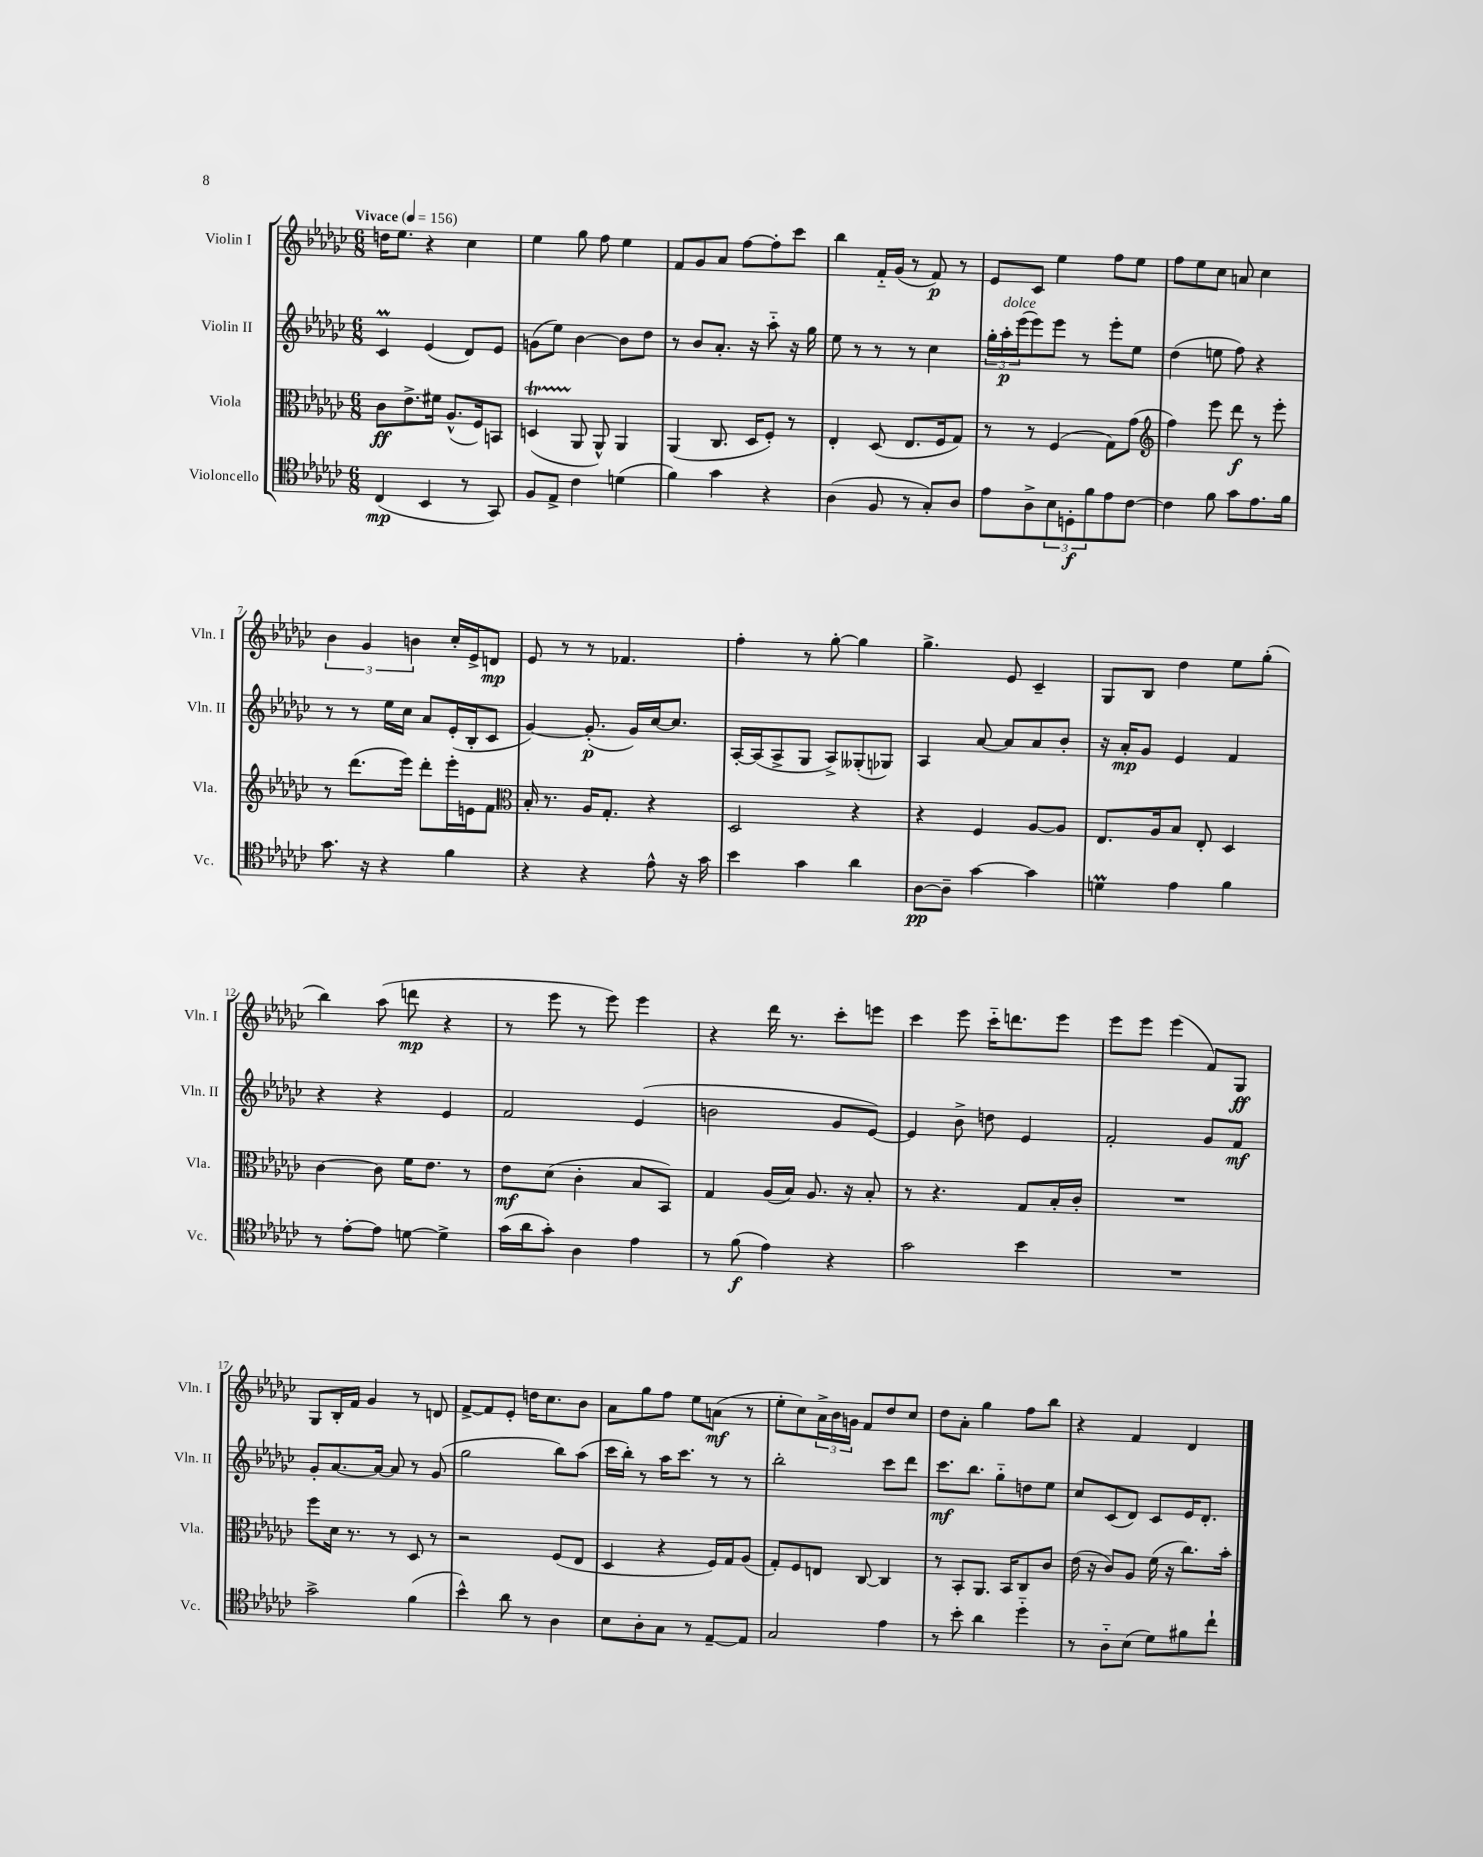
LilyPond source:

<<
\new StaffGroup <<
\new Staff = "s0" \with { instrumentName = "Violin I" shortInstrumentName = "Vln. I" } {
    \clef treble \key ges \major \numericTimeSignature \time 6/8 \tempo "Vivace" 4 = 156
    d''16 ees''8. r4 ces''4 |
    ees''4 ges''8 f''8 ees''4 |
    f'8 ges'8 aes'8 f''8~ f''8-. ces'''8 |
    bes''4 f'16-_ ges'16( r8 f'8\p) r8 |
    ees'8 ces'8 ees''4 f''8 ees''8 |
    f''8 ees''8 ces''8 a'8 ces''4 |
    \tuplet 3/2 { bes'4 ges'4 b'4 } ces''16-. ees'16-> d'8\mp |
    ees'8 r8 r8 fes'4. |
    f''4-. r8 ges''8~-. ges''4 |
    ges''4.-> ees'8 ces'4-- |
    ges8 bes8 des''4 ees''8 ges''8-.( |
    bes''4) aes''8( d'''8\mp r4 |
    r8 ees'''8 r8 ees'''8) ees'''4 |
    r4 des'''16 r8. ces'''8-. e'''8 |
    ces'''4 ees'''8 ces'''16-_ d'''8. ees'''8 |
    ees'''8 ees'''8 ees'''4( f'8) ges8\ff |
    ges8 bes16-. f'16 ges'4 r8 d'8 |
    f'8~-> f'8 ees'8-. d''16 ces''8. bes'8 |
    aes'8 ges''8 f''8 ees''8 a'8\mf( r8 |
    ees''8-. ces''8) \tuplet 3/2 { aes'16-> bes'16 g'16 } f'8 des''8 ces''8 |
    des''8 aes'8-. ges''4 f''8 bes''8 |
    r4 f'4 des'4 \bar "|." |
}
\new Staff = "s1" \with { instrumentName = "Violin II" shortInstrumentName = "Vln. II" } {
    \clef treble \key ges \major \numericTimeSignature \time 6/8
    ces'4\prall ees'4( des'8) ees'8 |
    g'8( ees''8) bes'4~ bes'8 des''8 |
    r8 bes'8 aes'8.-. r16 aes''8-_ r16 ges''16 |
    ees''8 r8 r8 r8 ces''4 |
    \tuplet 3/2 { ges''16-. aes''16-.\p^\markup { \italic "dolce" } ees'''16( } ees'''8) ees'''8 r8 ees'''8-. ees''8 |
    des''4( e''8 f''8) r4 |
    r8 r8 ees''16 ces''16 aes'8 ees'16-.( bes16-. ces'8 |
    ges'4~) ges'8.-.\p( ges'16) ces''16~ ces''8. |
    aes16~-. aes16( aes8-> ges8 aes8->) geses8-.( ges8) |
    aes4 aes'8~ aes'8 aes'8 bes'8-. |
    r16 aes'16-.\mp ges'8 ees'4 f'4 |
    r4 r4 ees'4 |
    f'2 ees'4( |
    b'2 ges'8 ees'8~) |
    ees'4 bes'8-> d''8 ees'4 |
    f'2-. ges'8 f'8\mf |
    ges'8-. aes'8.~ aes'16~ aes'8 r8 ges'8( |
    ges''2 bes''8) aes''8( |
    ces'''16 bes''16-.) r8 aes''16 ces'''8. r8 r8 |
    bes''2-. ces'''8 des'''8 |
    ces'''8.\mf bes''8. ges''8-_ d''8 ees''8 |
    ces''8 ces'8( des'8) ces'8 ees'16 des'8.-. \bar "|." |
}
\new Staff = "s2" \with { instrumentName = "Viola" shortInstrumentName = "Vla." } {
    \clef alto \key ges \major \numericTimeSignature \time 6/8
    ces'8\ff ees'8.-> fis'16 aes8.-^( f16) b,8 |
    d4\startTrillSpan( aes,8\stopTrillSpan aes,8-^) aes,4 |
    aes,4( ces8. des16 f8-.) r8 |
    ees4-. des8( ees8. f16 ges8) |
    r8 r8 f4( ges8) ges'8( |
    \clef treble f''4) ees'''8 des'''8\f r8 ees'''8-. |
    r8 des'''8.( ees'''16) des'''8-. ees'''16-. e'16 f'8 |
    \clef alto bes16-. r8. aes16 ges8.-. r4 |
    des2 r4 |
    r4 f4 aes8~ aes8 |
    ees8. aes16 bes8 ees8-. des4 |
    ces'4~ ces'8 f'16 ees'8. r8 |
    ees'8\mf des'8( ces'4-. bes8 bes,8) |
    ges4 aes16( bes16) aes8. r16 bes8-. |
    r8 r4. ges8 bes16-. ces'16-. |
    R2. |
    f''8 des'16 r8. r8 des8 r8 |
    r2 f8( ees8 |
    des4 r4 f16) ges16 aes8( |
    ges8-.) f8 e8 ces8~ ces4 |
    r8 bes,8-. aes,8. bes,16 ces8 ces'8 |
    ees'16( r16 ces'8) aes8 f'16( r16 ces''8.) bes'16-. \bar "|." |
}
\new Staff = "s3" \with { instrumentName = "Violoncello" shortInstrumentName = "Vc." } {
    \clef tenor \key ges \major \numericTimeSignature \time 6/8
    ces4\mp( bes,4 r8 ges,8) |
    f8 ees8-> ces'4 d'4( |
    f'4) ges'4 r4 |
    aes4( f8 r8 ges8-.) aes8 |
    ees'8 aes8-> \tuplet 3/2 { bes8 d8-.\f f'8 } ees'8 ces'8~ |
    ces'4 f'8 ges'8 ees'8. f'16 |
    ges'8. r16 r4 f'4 |
    r4 r4 ees'8-^ r16 ges'16 |
    bes'4 ges'4 aes'4 |
    aes8~\pp aes8-- ges'4~ ges'4 |
    d'4\prall ees'4 f'4 |
    r8 ees'8~-. ees'8 d'8~ d'4-> |
    ges'16( aes'16 ges'8-.) aes4 ees'4 |
    r8 f'8\f( ees'4) r4 |
    ges'2 bes'4 |
    R2. |
    ges'2-> f'4( |
    bes'4-^) aes'8 r8 aes4 |
    bes8 aes8-. ges8 r8 ees8~-- ees8 |
    ges2 ees'4 |
    r8 bes'8-. aes'4 des''4-_ |
    r8 aes8-_ bes8( des'8) fis'8 ces''8-! \bar "|." |
}
>>
>>
